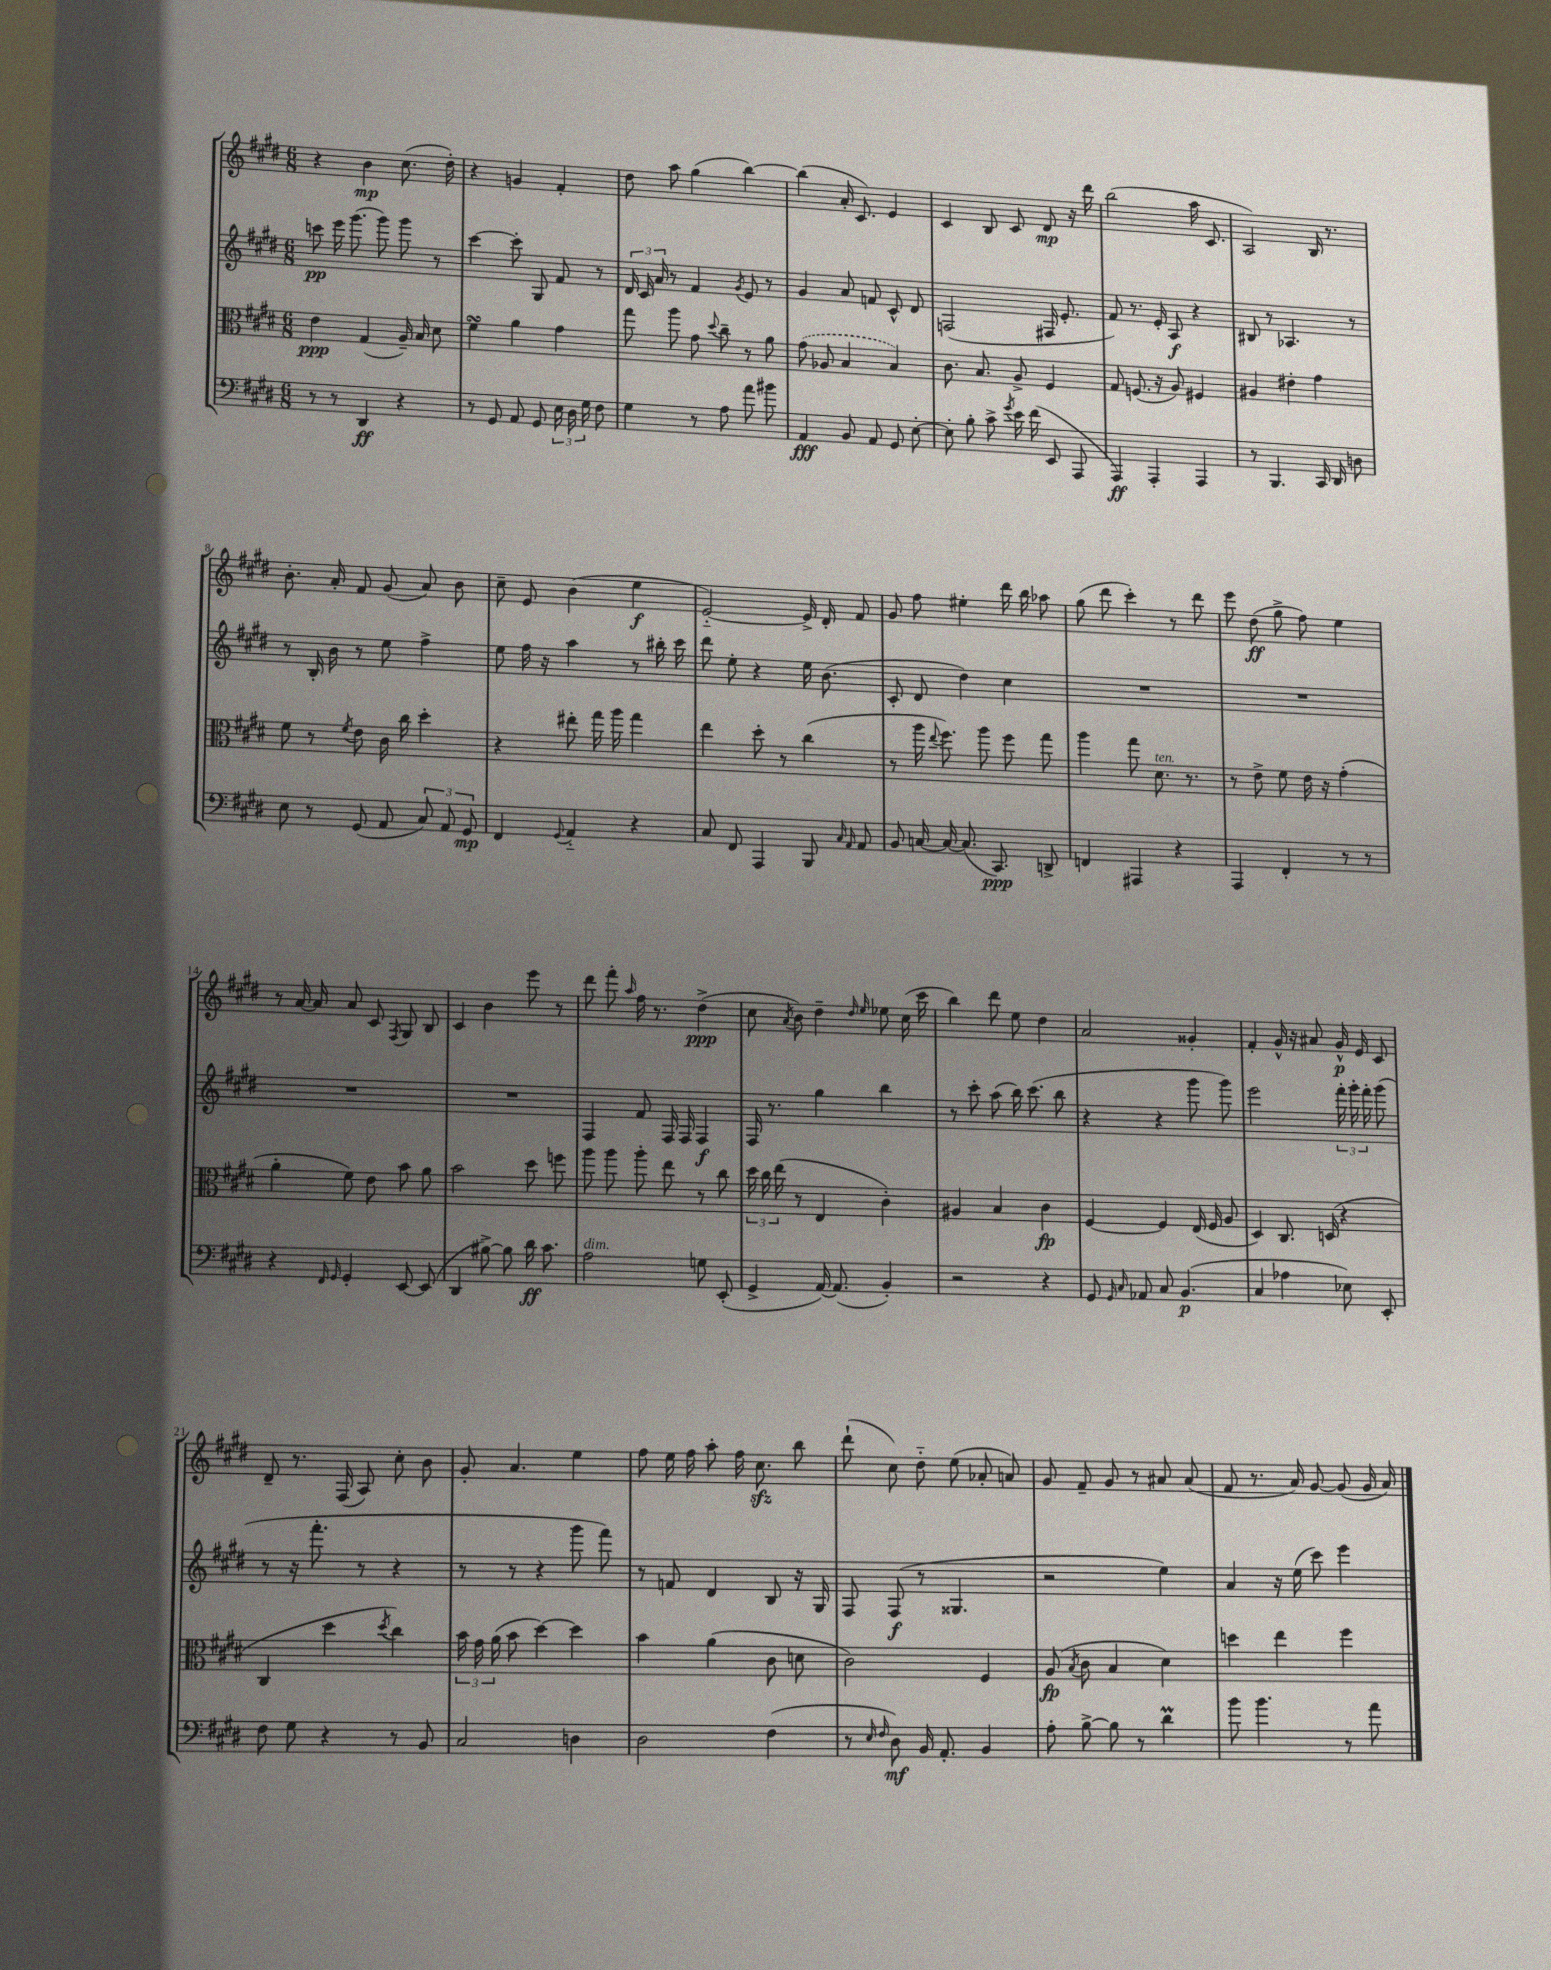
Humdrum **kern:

**kern	**kern	**kern	**kern
*staff4	*staff3	*staff2	*staff1
*clefF4	*clefC3	*clefG2	*clefG2
*k[f#c#g#d#]	*k[f#c#g#d#]	*k[f#c#g#d#]	*k[f#c#g#d#]
*M6/8	*M6/8	*M6/8	*M6/8
8r	4e	8ccc	4r
8r	.	16eee	.
.	.	(8.ggg#	.
4DD#	(4G#	.	4b
.	.	8ggg#)	.
4r	16A~)	8ggg#	(8.cc#
.	16B	.	.
.	8d#	8r	.
.	.	.	16dd#')
=	=	=	=
8r	4f#	[4ccc#	4r
8GG#	.	.	.
8AA	4a	8ccc#']	4g
8GG#	.	8G#	.
24E	4g#	8f#	4f#'
24D#	.	.	.
24G#	.	.	.
8F#	.	8r	.
=	=	=	=
4G#	8gg#	24d#	8dd#
.	.	24c#	.
.	.	24a	.
.	8aa	8r	8aa
8r	8g#	4f#	(4gg#
.	8qqdd#	.	.
8A	8cc#~	.	.
.	.	8qg#	.
8a	8r	8e	[4bb)
8b#	8a	8r	.
=	=	=	=
4AA	(8g#	4g#	(4bb]
.	8A-	.	.
8BB	4B	8a	16a'
.	.	.	8.c#)
8AA	.	8f	.
8GG#	4B)	8c#^^	4e
[8E'	.	8d#	.
=	=	=	=
8E']	8.c#	(2F	4c#
8B'	.	.	.
.	8.B	.	.
8c#^	.	.	8B
8qg#	.	.	.
16e	8A^	.	8c#
(16f#	.	.	.
8EE	4F#	16F#	8d#
.	.	8.e'	.
8AAA	.	.	16r
.	.	.	16ddd#
=	=	=	=
4AAA)	8G#	8f#)	(2bb
.	(8.F	8.r	.
4AAA'	.	.	.
.	16r	16e'	.
.	8A)	8A	.
4AAA	4F#	4r	16aa
.	.	.	8.c#
=	=	=	=
8r	4A#	8B#	2A)
4.BBB	.	8r	.
.	4e#'	4.A-	.
16CC#	4g#	.	16B
16DD#	.	.	8.r
8D	.	8r	.
=	=	=	=
8E	8f#	8r	8.b'
8r	8r	16B'	.
.	.	16b	16a'
.	8qf#	.	.
(8GG#	8e	8r	8f#
8AA	16c#	8ee	(8g#
.	16cc#	.	.
12C#)	4dd#'	4ff#^	8a)
12AA	.	.	.
.	.	.	8b
12GG#	.	.	.
=	=	=	=
4FF#	4r	8ee	8cc#~
.	.	16ff#	8e
.	.	16r	.
8qqGG#	.	.	.
4AA'~	8ee#'	4aa	(4b
.	16gg#	.	.
.	16aa	.	.
4r	4gg#	8r	4ee
.	.	16bb#'	.
.	.	16ccc#	.
=	=	=	=
8C#	4ee	8ddd#	[2e'~)
8FF#	.	8ee'	.
4AAA	8dd#'	4r	.
.	8r	.	.
8BBB	(4cc#	16ee	16e^]
.	.	(8.b	16d#'
16qqC#	.	.	.
16qqAA	.	.	.
8AA	.	.	8f#
=	=	=	=
8BB	8r	8c#'	8g#
[16C	16aa	8d#	8ff#
.	8qqee	.	.
16C_	8.ff#)	.	.
(8.C]	.	4dd#)	4ee#'
.	8aa	.	.
8.CC#)	.	.	.
.	8ff#	4cc#	16ddd#
.	.	.	16bb
8DD^	8gg#	.	8aa-
=	=	=	=
4FF	4aa	2.r	(8gg#
.	.	.	8ddd#
4AAA#	8gg#	.	4ccc#')
.	8.d#	.	.
4r	.	.	8r
.	8.r	.	.
.	.	.	8ddd#
=	=	=	=
4AAA	8r	2.r	8eee
.	8e^	.	(8dd#
4FF#'	8f#	.	8gg#^
.	16e	.	8ff#)
.	16r	.	.
8r	(4g#'	.	4ee
8r	.	.	.
=	=	=	=
4r	4a'	2.r	8r
.	.	.	[16a
.	.	.	16a]
16qqFF#	.	.	.
16qqGG#	.	.	.
4GG#'	8f#)	.	8a
.	8e	.	8c#
.	.	.	8qF#
[8EE	8b	.	8G#
(8EE]	8a	.	8B
=	=	=	=
4DD#	2b	2.r	4c#
[8B#^)	.	.	4b
8B#]	.	.	.
16d#	8dd#	.	8eee
8.c#	.	.	.
.	8ff	.	8r
=	=	=	=
2A	8aa	4F#	8ddd#
.	8aa	.	8fff#'
.	.	.	16qqaa
.	8aa'	8f#	16ff#
.	.	.	8.r
.	8ee	16F#	.
.	.	16F#	.
8G	8r	4F#	(4dd#^
(8EE'	8cc#	.	.
=	=	=	=
4GG#^	24dd#	16F#	8cc#
.	24cc#	.	.
.	.	8.r	.
.	(24ee	.	.
.	.	.	8qa
.	8r	.	8b)
[16AA)	4E	4gg#	4dd#~
(8.AA]	.	.	.
.	.	.	16qqdd#
.	.	.	16qqee
4BB')	4c#')	4bb	8ee-
.	.	.	(16cc#
.	.	.	16ccc#
=	=	=	=
2r	4A#	8r	4bb)
.	.	8ccc#'	.
.	4B	(8aa	8ddd#
.	.	16bb)	8ee
.	.	(8.ccc#	.
4r	4c#	.	4dd#
.	.	8bb	.
=	=	=	=
8GG#	[4F#	4r	2a
16qqGG#	.	.	.
16qqC#	.	.	.
8AA-	.	.	.
8C#	4F#]	4r	.
(4.BB	.	.	.
.	(16E	8ggg#	4g##'
.	16F#	.	.
.	8A	8ggg#)	.
=	=	=	=
4C#	4D#)	2eee	4f#'
4A-	8.C#	.	16g#^^
.	.	.	16r
.	.	.	8a#
.	(16D	.	.
8E-)	4r	24fff#'	16g#^^
.	.	24ggg#'	.
.	.	.	16e
.	.	24fff#'	.
8EE'	.	(8ggg#	8c#
=	=	=	=
8F#	4C#	8r	8d#~
8G#	.	16r	8.r
.	.	8.fff#'	.
4r	4dd#	.	.
.	.	.	(16F#
.	.	8r	8A)
.	8qdd#	.	.
8r	4cc#)	4r	8cc#'
8BB	.	.	8b
=	=	=	=
2C#	24b	8r	8g#'
.	24g#	.	.
.	(24a	.	.
.	8b	8r	4.a
.	[4dd#)	4r	.
4D	4dd#]	8ggg#	4ee
.	.	8fff#)	.
=	=	=	=
2D#	4b	8r	8ff#
.	.	8f	16ee
.	.	.	16ff#
.	(4a	4d#	8aa'
.	.	.	16ff#
.	.	.	8.cc#
(4F#	8c#	8B	.
.	8d	16r	8bb
.	.	16G#	.
=	=	=	=
8r	2c#)	8F#	(8ddd#`
16qqE	.	.	.
16qqF#	.	.	.
8D#)	.	(8F#	8cc#)
16BB	.	8r	8dd#'~
8.AA'	.	.	.
.	.	4.G##	(8ee
4BB	4F#	.	8a-'
.	.	.	8a)
=	=	=	=
8A'	(8A	2r	8g#
.	8qB	.	.
[8B^	8c#	.	8f#~
8B]	4B	.	8g#
8r	.	.	8r
4d#	4d#)	4ee)	8a#
.	.	.	(8a#
=	=	=	=
8b	4dd	4a	8f#
4.b	.	.	8.r
.	4ee	16r	.
.	.	(16ee	16a)
.	.	8ccc#)	[8g#
8r	4ff#	4eee	(8g#]
8a	.	.	16g#
.	.	.	16a)
==	==	==	==
*-	*-	*-	*-
